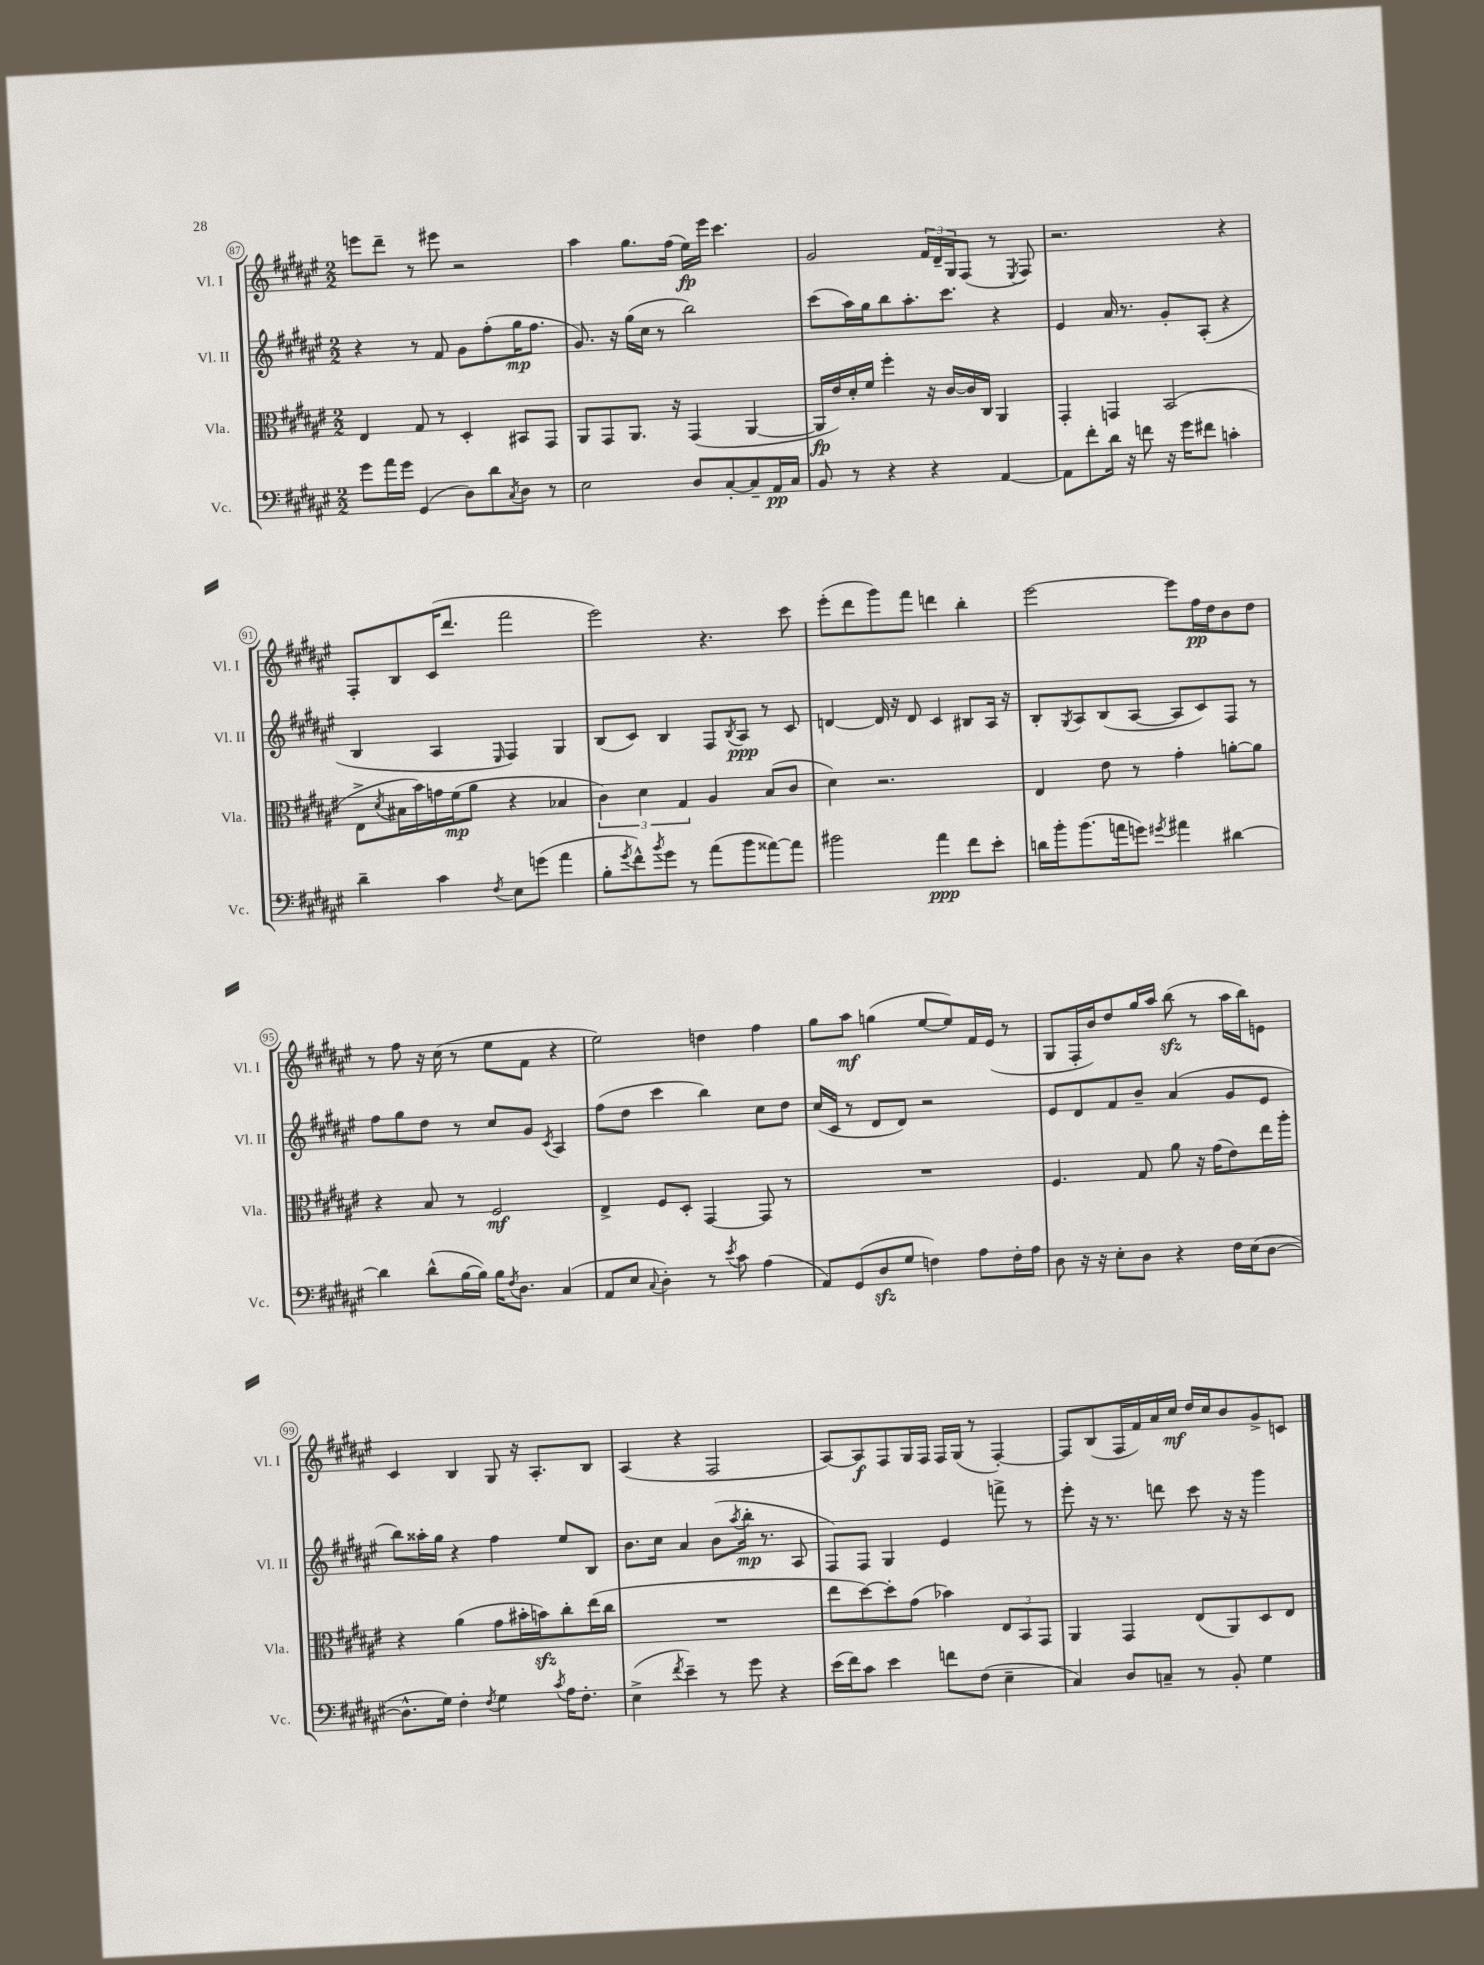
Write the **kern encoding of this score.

**kern	**dynam	**kern	**dynam	**kern	**dynam	**kern	**dynam
*part4	*part4	*part3	*part3	*part2	*part2	*part1	*part1
*staff4	*staff4	*staff3	*staff3	*staff2	*staff2	*staff1	*staff1
*I"Vc.	*	*I"Vla.	*	*I"Vl. II	*	*I"Vl. I	*
*I'Vc.	*	*I'Vla.	*	*I'Vl. II	*	*I'Vl. I	*
*clefF4	*	*clefC3	*	*clefG2	*	*clefG2	*
*k[f#c#g#d#a#e#]	*	*k[f#c#g#d#a#e#]	*	*k[f#c#g#d#a#e#]	*	*k[f#c#g#d#a#e#]	*
*M2/2	*	*M2/2	*	*M2/2	*	*M2/2	*
=87	=87	=87	=87	=87	=87	=87	=87
8g#\L	.	4E#/	.	4r	.	8eeen\L	.
16a#\L	.	.	.	.	.	8ddd#~\J	.
16g#\JJ	.	.	.	.	.	.	.
(4GG#/	.	8G#/	.	8r	.	8r	.
.	.	8r	.	8f#/	.	8eee#X\	.
8D#\L)	.	4D#'/	.	8g#\L	.	2r	.
8d#\	.	.	.	(8ff#'\	.	.	.
8qC#/	.	.	.	.	.	.	.
8D#\J	.	8BB#X/L	.	16gg#\K	mp	.	.
.	.	.	.	8.ff#\J	.	.	.
8r	.	8GG#/J	.	.	.	.	.
=88	=88	=88	=88	=88	=88	=88	=88
2E#\	.	8AA#/L	.	8.g#/)	.	4aa#\	.
.	.	8GG#/	.	.	.	.	.
.	.	.	.	16r	.	.	.
.	.	8.AA#/J	.	(16gg#\LL	.	8.gg#\L	.
.	.	.	.	16cc#\JJ	.	.	.
.	.	.	.	8r	.	.	.
.	.	16r	.	.	.	(16ff#\Jk	.
8D#/L	.	(4GG#/	.	2bb\)	.	16ee#\LL)	fp
.	.	.	.	.	.	16eee#\JJ	.
[8C#'/	.	.	.	.	.	4.ccc#\	.
8C#~/]	.	[4AA#/	.	.	.	.	.
16AA#/L	pp	.	.	.	.	.	.
16C#/JJ	.	.	.	.	.	.	.
=89	=89	=89	=89	=89	=89	=89	=89
8BB/	.	16AA#/LL]	fp	(8ccc#\L	.	2g#/	.
.	.	16e#/)	.	.	.	.	.
8r	.	16d#'/	.	16aa#\L)	.	.	.
.	.	16f#/JJ	.	16gg#\J	.	.	.
4r	.	4ff#'\	.	8bb\	.	.	.
.	.	.	.	8.aa#'\	.	.	.
4r	.	16r	.	.	.	24f#/LL	.
.	.	.	.	.	.	24d#~/	.
.	.	[16c#/LL	.	8.ccc#\J	.	.	.
.	.	.	.	.	.	24G#/J	.
.	.	16c#/]	.	.	.	(8F#/J	.
.	.	16C#/JJ	.	.	.	.	.
[4AA#/	.	4AA#/	.	4r	.	8r	.
.	.	.	.	.	.	8qE#/	.
.	.	.	.	.	.	8F#/)	.
=90	=90	=90	=90	=90	=90	=90	=90
8AA#\L]	.	4GG#'/	.	4e#/	.	2.r	.
8f#'\	.	.	.	.	.	.	.
16d#\Jk	.	4GGn/	.	16a#/	.	.	.
16r	.	.	.	8.r	.	.	.
8fn\	.	.	.	.	.	.	.
16r	.	(2BB/	.	8g#'/L	.	.	.
16g#\KL	.	.	.	.	.	.	.
8f#X\J	.	.	.	(8A#'/J	.	.	.
4cn'\	.	.	.	4r	.	4r	.
!!LO:LB:g=z
=91	=91	=91	=91	=91	=91	=91	=91
4d#~\	.	8E#^\L	.	4B/	.	8F#'/L	.
.	.	8qd#/	.	.	.	.	.
.	.	16B#X\L	.	.	.	8B/	.
.	.	16b\)	.	.	.	.	.
4c#\	.	16gn\	.	4A#/	.	(16c#/K	.
.	.	(16f#\J	mp	.	.	8.ddd#/J	.
.	.	8a#\J	.	.	.	.	.
8qF#/	.	.	.	16qqE#/	.	.	.
8E#\L	.	4r	.	4F#/)	.	2fff#\	.
(8gn\J	.	.	.	.	.	.	.
4a#\	.	4B-X/	.	4G#/	.	.	.
=92	=92	=92	=92	=92	=92	=92	=92
8B'\L	.	6c#\)	.	(8B/L	.	2eee#\)	.
8qg#/	.	.	.	.	.	.	.
8f#^^\)	.	.	.	8c#/J)	.	.	.
.	.	6d#\	.	.	.	.	.
8qb/	.	.	.	.	.	.	.
8g#\J	.	.	.	4B/	.	.	.
.	.	6G#/	.	.	.	.	.
8r	.	.	.	.	.	.	.
(8a#\L	.	4A#/	.	8F#/L	.	4.r	.
.	.	.	.	8qB/	.	.	.
8b\	.	.	.	8A#/J	ppp	.	.
[8a##X\)	.	(8B/L	.	8r	.	.	.
8a##\J]	.	8c#/J	.	8c#/	.	8ccc#\	.
=93	=93	=93	=93	=93	=93	=93	=93
2b#X\	.	4d#\)	.	[4dn/	.	(8eee#'\L	.
.	.	.	.	.	.	8ddd#\	.
.	.	2.r	.	16d/]	.	8ggg#\)	.
.	.	.	.	16r	.	.	.
.	.	.	.	8d/	.	8fff#\J	.
4a#\	ppp	.	.	4c#/	.	4dddn\	.
8f#\L	.	.	.	8B#X/L	.	4bb'\	.
8e#'\J	.	.	.	16A#/Jk	.	.	.
.	.	.	.	16r	.	.	.
=94	=94	=94	=94	=94	=94	=94	=94
16dn\LL	.	4E#/	.	8B'/L	.	[2eee#\	.
16b'\J	.	.	.	.	.	.	.
.	.	.	.	8qG#/	.	.	.
(8.b\	.	.	.	8A#/	.	.	.
.	.	8e#\	.	(8B/	.	.	.
16an\k	.	.	.	.	.	.	.
8gn\J)	.	8r	.	[8A#/J	.	.	.
8qg#X/	.	.	.	.	.	.	.
4a#X\	.	4g#'\	.	8A#/L]	.	8eee#\L]	.
.	.	.	.	8c#/)	.	16ff#\L	pp
.	.	.	.	.	.	16dd#\J	.
[4d#X\	.	[8an'\L	.	8F#/J	.	8b\	.
.	.	8a\J]	.	8r	.	8dd#\J	.
!!LO:LB:g=z
=95	=95	=95	=95	=95	=95	=95	=95
4d#\]	.	4r	.	8ff#\L	.	8r	.
.	.	.	.	8gg#\	.	8ff#\	.
(8d#^^\L	.	8B/	.	8dd#\J	.	16r	.
.	.	.	.	.	.	(16cc#\	.
[16B\L	.	8r	.	8r	.	8r	.
16B\JJ])	.	.	.	.	.	.	.
16B\KL	.	2F#/	mf	8cc#/L	.	8ee#\L	.
8qF#/	.	.	.	.	.	.	.
8.D#\J	.	.	.	.	.	.	.
.	.	.	.	8g#/J	.	8f#\J	.
.	.	.	.	8qc#/	.	.	.
(4C#/	.	.	.	4A#/	.	4r	.
=96	=96	=96	=96	=96	=96	=96	=96
8AA#/L	.	4E#^/	.	(8ff#\L	.	2ee#\)	.
8E#/J	.	.	.	8dd#\J	.	.	.
8qqC#/	.	.	.	.	.	.	.
4D#'\)	.	8F#/L	.	4ccc#\	.	.	.
.	.	8D#'/J	.	.	.	.	.
8r	.	[4GG#/	.	4bb\)	.	4ddn\	.
8qe#/	.	.	.	.	.	.	.
8c#\	.	.	.	.	.	.	.
(4A#\	.	8GG#/]	.	8cc#\L	.	4ff#\	.
.	.	8r	.	8dd#\J	.	.	.
=97	=97	=97	=97	=97	=97	=97	=97
8AA#/L)	.	1r	.	(16cc#/LL	.	8gg#\L	.
.	.	.	.	16c#/JJ	.	.	.
(8GG#/	.	.	.	8r	.	8aa#\J	mf
8D#zz/	.	.	.	8d#/L	.	(4ggn\	.
8G#/J	.	.	.	8d#/J)	.	.	.
4Fn\)	.	.	.	2r	.	[8ee#/L	.
.	.	.	.	.	.	8ee#/])	.
8A#\L	.	.	.	.	.	16f#/L	.
.	.	.	.	.	.	(16e#/JJ	.
16F'\L	.	.	.	.	.	8r	.
16A#\JJ	.	.	.	.	.	.	.
=98	=98	=98	=98	=98	=98	=98	=98
8D#\	.	4.F#/	.	8e#/L	.	8G#/L	.
16r	.	.	.	8d#/	.	16F#'/L	.
16r	.	.	.	.	.	16b/J)	.
8E#'\L	.	.	.	8f#/	.	8dd#/	.
8D#\J	.	8G#/	.	8b~/J	.	16gg#/L	.
.	.	.	.	.	.	16aa#/JJ	.
4r	.	8a#\	.	(4a#/	.	(8bbzz\	.
.	.	16r	.	.	.	8r	.
.	.	(16g#\KL	.	.	.	.	.
16F#\LL	.	8e#\)	.	8g#/L	.	16aa#\LL	.
(16E#\J	.	.	.	.	.	16bb\J)	.
[8D#\J	.	16ee#\L	.	8e#/J	.	8en\J	.
.	.	16aa#'\JJ	.	.	.	.	.
!!LO:LB:g=z
=99	=99	=99	=99	=99	=99	=99	=99
8.D#^^\L]	.	4r	.	8bb\L)	.	4c#/	.
.	.	.	.	16aa##X'\L	.	.	.
16G#\Jk)	.	.	.	16gg#\JJ	.	.	.
4F#'\	.	(4a#\	.	4r	.	4B/	.
8qF#/	.	.	.	.	.	.	.
4G#\	.	8g#\L	.	4ff#\	.	8G#/	.
.	.	16b#X'\L	.	.	.	16r	.
.	.	16bnzz\J)	.	.	.	8.A#'/L	.
8qc#/	.	.	.	.	.	.	.
16A#\KL	.	8cc#'\	.	8ee#/L	.	.	.
8.F#'\J	.	.	.	.	.	.	.
.	.	(16ee#\L	.	8B/J	.	8B/J	.
.	.	16cc#\JJ	.	.	.	.	.
=100	=100	=100	=100	=100	=100	=100	=100
(4E#^\	.	1r	.	8.b\L	.	(4A#/	.
.	.	.	.	16cc#\Jk	.	.	.
8qf#/	.	.	.	.	.	.	.
4e#~\)	.	.	.	4a#/	.	4r	.
8r	.	.	.	(8b\L	.	2F#/	.
.	.	.	.	8qaa#/	.	.	.
8g#\	.	.	.	16bb'\Jk	mp	.	.
.	.	.	.	8.r	.	.	.
4r	.	.	.	.	.	.	.
.	.	.	.	8A#/	.	.	.
=101	=101	=101	=101	=101	=101	=101	=101
(16e#\LL	.	8ee#\L	.	8F#/L)	.	[8A#/L)	.
16f#\J)	.	.	.	.	.	.	.
8c#\J	.	[8dd#\)	.	8F#/J	.	8A#/]	f
4e#\	.	8dd#'\]	.	4G#/	.	8F#/	.
.	.	(8g#\J	.	.	.	16G#/L	.
.	.	.	.	.	.	16F#/JJ	.
8fn\L	.	4b-X\)	.	4e#/	.	16F#/LL	.
.	.	.	.	.	.	(16G#/JJ	.
(8F#\J	.	.	.	.	.	8r	.
4E#~\	.	12E#/L	.	8fffn^\	.	[4F#'/)	.
.	.	12BB/	.	.	.	.	.
.	.	.	.	8r	.	.	.
.	.	12GG#/J	.	.	.	.	.
=102	=102	=102	=102	=102	=102	=102	=102
4C#/)	.	4AA#/	.	8eee#'\	.	8F#/L]	.
.	.	.	.	16r	.	(8B/	.
.	.	.	.	8.r	.	.	.
8D#/L	.	4GG#/	.	.	.	16F#/L	.
.	.	.	.	.	.	16f#/)	.
8Cn~/J	.	.	.	8dddn\	.	16a#/	.
.	.	.	.	.	.	16cc#/JJ	mf
8r	.	(8E#/L	.	8ccc#\	.	16dd#/LL	.
.	.	.	.	.	.	16cc#/J	.
8BB'/	.	8AA#/)	.	16r	.	8b/	.
.	.	.	.	16r	.	.	.
4G#\	.	8D#/	.	4ggg#\	.	8g#^/	.
.	.	8E#/J	.	.	.	8cn/J	.
==	==	==	==	==	==	==	==
*-	*-	*-	*-	*-	*-	*-	*-
